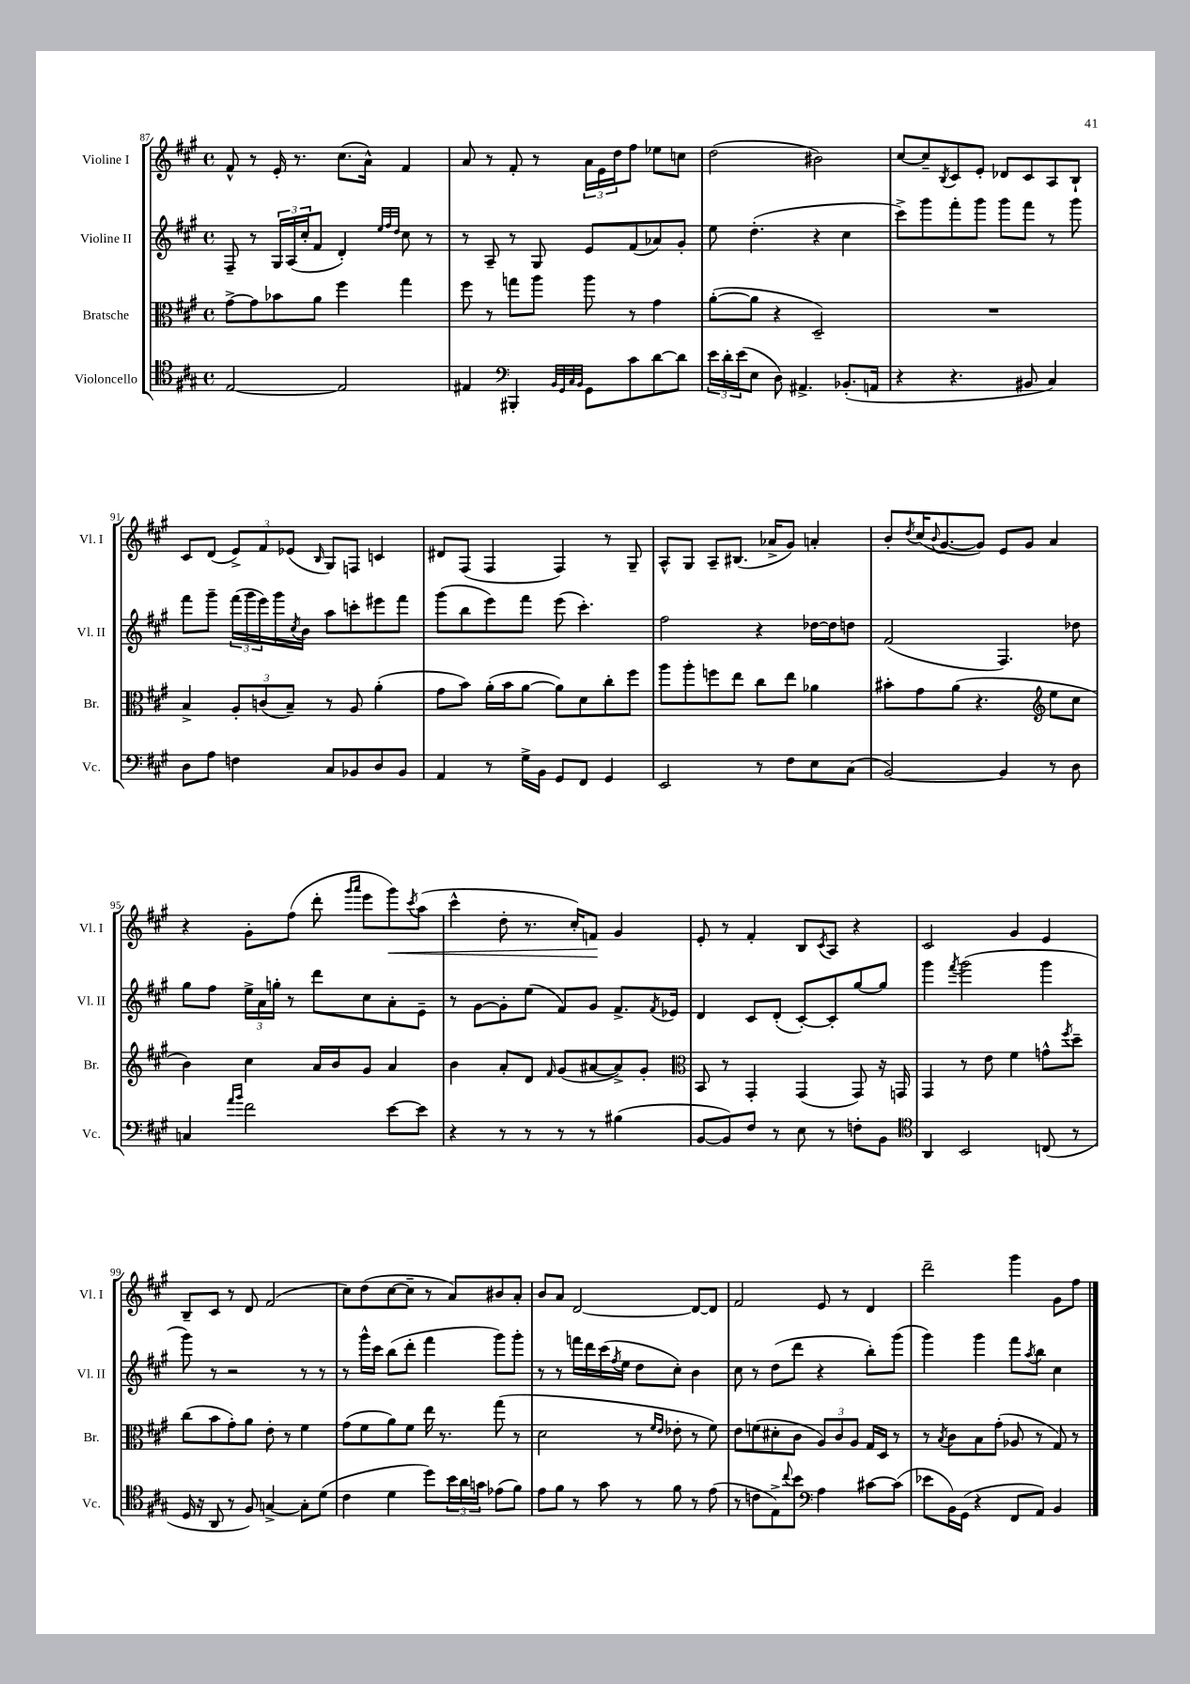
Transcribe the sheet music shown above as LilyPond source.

<<
\new StaffGroup <<
\new Staff = "s0" \with { instrumentName = "Violine I" shortInstrumentName = "Vl. I" } {
    \clef treble \key a \major \defaultTimeSignature \time 4/4
    fis'8-^ r8 e'16-. r8. cis''8.( a'16-^) fis'4 |
    a'8 r8 fis'8-. r8 \tuplet 3/2 { a'16 e'16 d''16 } fis''8 ees''8 c''8 |
    d''2( bis'2) |
    cis''8~ cis''8-- \acciaccatura { b8 } cis'8 e'8-. des'8 cis'8 a8 b8-! |
    cis'8 d'8( \tuplet 3/2 { e'8->) fis'8 ees'8( } \grace { b16 } gis8) f8 c'4 |
    dis'8 fis8( fis4 fis4) r8 gis8-- |
    a8-^ gis8 a8-- bis8.( aes'16-> gis'8) a'4-. |
    b'8-. \acciaccatura { d''8 } cis''16( \appoggiatura { b'8 } gis'8.~ gis'8) e'8 gis'8 a'4 |
    r4 gis'8-. fis''8( d'''8-. \grace { gis'''16 a'''16 } e'''8 gis'''8\<) \acciaccatura { cis'''8 } a''8( |
    cis'''4-^ d''8-. r8. cis''16-.) f'8\! gis'4 |
    e'8-. r8 fis'4-. b8 \acciaccatura { cis'8 } a8 r4 |
    cis'2 gis'4 e'4 |
    b8-- cis'8 r8 d'8 fis'2( |
    cis''8) d''8( cis''8~ cis''8-- r8 a'8) bis'8 a'8-. |
    b'8 a'8 d'2~ d'8~ d'8 |
    fis'2 e'8 r8 d'4 |
    d'''2-- gis'''4 gis'8 fis''8 \bar "|." |
}
\new Staff = "s1" \with { instrumentName = "Violine II" shortInstrumentName = "Vl. II" } {
    \clef treble \key a \major \defaultTimeSignature \time 4/4
    fis8-- r8 \tuplet 3/2 { gis16 a16( cis''16-. } fis'8 d'4-.) \grace { e''32 fis''32 d''32 } cis''8 r8 |
    r8 a8-- r8 gis8 e'8 fis'8( aes'8) gis'8-. |
    e''8 d''4.-.( r4 cis''4 |
    cis'''8->) gis'''8 fis'''8-. gis'''8 gis'''8 fis'''8 r8 gis'''8 |
    fis'''8 gis'''8-- \tuplet 3/2 { fis'''16( gis'''16 e'''16) } gis'''16 \acciaccatura { cis''8 } b'16 a''8 c'''8-. eis'''8 fis'''8 |
    gis'''8( b''8 e'''8) fis'''8 e'''8( cis'''4.-.) |
    fis''2 r4 des''16~ des''16 d''8 |
    fis'2( fis4.) des''8 |
    gis''8 fis''8 \tuplet 3/2 { e''16-> a'16 g''16-. } r8 d'''8 cis''8 a'8-. e'8-- |
    r8 gis'8~ gis'8-. e''8( fis'8) gis'8 fis'8.-> \acciaccatura { fis'8 } ees'16 |
    d'4 cis'8 d'8-.( cis'8~-.) cis'8-. gis''8~ gis''8 |
    gis'''4 \acciaccatura { fis'''8 } gis'''2( gis'''4 |
    gis'''8) r8 r2 r8 r8 |
    r8 gis'''16-^ cis'''16 b''8( d'''8-. fis'''4 gis'''8) gis'''8-. |
    r8 r8 f'''16 d'''16 cis'''16( \acciaccatura { fis''8 } e''16 d''8 cis''8-.) b'4 |
    cis''8 r8 d''8( d'''8 r4 b''8-.) gis'''8( |
    gis'''4) gis'''4 fis'''8 \acciaccatura { a''8 } b''8 cis''4 \bar "|." |
}
\new Staff = "s2" \with { instrumentName = "Bratsche" shortInstrumentName = "Br." } {
    \clef alto \key a \major \defaultTimeSignature \time 4/4
    gis'8~-> gis'8 bes'8 a'8 fis''4 gis''4 |
    fis''8 r8 g''8 a''8 a''8 r8 gis'4 |
    a'8~-.( a'8 r4 d2--) |
    R1 |
    b4-> \tuplet 3/2 { a8-. c'8( b8--) } r8 a8 a'4-.( |
    gis'8 b'8) a'16-.( b'16 a'8~ a'8) d'8 cis''8-. fis''8 |
    a''8 a''8-. f''8 e''8 cis''8 e''8 aes'4 |
    bis'8-. gis'8 a'8( r4. \clef treble e''8 cis''8 |
    b'4) cis''4 a'16 b'16 gis'8 a'4 |
    b'4 a'8-. d'8 \grace { fis'16 } gis'8( ais'8~ ais'8->) gis'8-. |
    \clef alto b,8 r8 gis,4-. gis,4( gis,8) r16 g,16 |
    gis,4 r8 e'8 fis'4 g'8-^ \acciaccatura { fis''8 } d''8-- |
    cis''8( b'8 gis'8-.) a'8 e'8-. r8 fis'4 |
    gis'8( fis'8 a'8) fis'8 e''16 r8. gis''8( r8 |
    d'2 r8 \grace { fis'16 e'16 } ees'8-. r8 fis'8) |
    e'8 f'8( dis'8-. cis'8 \tuplet 3/2 { a8) cis'8 a8 } gis16 d16 r8 |
    r8 \acciaccatura { b8 } cis'8 b8 gis'8-.( aes8 r8 gis8) r8 \bar "|." |
}
\new Staff = "s3" \with { instrumentName = "Violoncello" shortInstrumentName = "Vc." } {
    \clef tenor \key a \major \defaultTimeSignature \time 4/4
    e2~ e2 |
    eis4 \clef bass bis,,4-. \grace { b,32 gis,32 cis32 b,32 } gis,8 cis'8 d'8~ d'8 |
    \tuplet 3/2 { e'16 d'16-. e'16( } e8 d8) ais,4.-> bes,8.-.( a,16 |
    r4 r4. bis,8 cis4) |
    d8 a8 f4 cis8 bes,8 d8 bes,8 |
    a,4 r8 gis16-> b,16 gis,8 fis,8 gis,4 |
    e,2 r8 fis8 e8 cis8( |
    b,2~) b,4 r8 d8 |
    c4 \grace { a'16 b'16 } fis'2 e'8~ e'8 |
    r4 r8 r8 r8 r8 bis4( |
    b,8~ b,8) fis8 r8 e8 r8 f8-. b,8 |
    \clef tenor a,4 b,2 c8( r8 |
    d16 r16 a,8 r8 fis8) g4~-> g8-. d'8( |
    cis'4 d'4 d''8) \tuplet 3/2 { b'16 a'16 g'16 } ees'8( fis'8) |
    e'8 fis'8 r8 gis'8 r8 fis'8 r8 e'8( |
    r8 c'8 e8->) \appoggiatura { cis''8 } b'8 \clef bass a4 cis'8~ cis'8( |
    ees'8 b,16) gis,16( r4 fis,8 a,8) b,4 \bar "|." |
}
>>
>>
\layout { \context { \Score currentBarNumber = #87 } }
